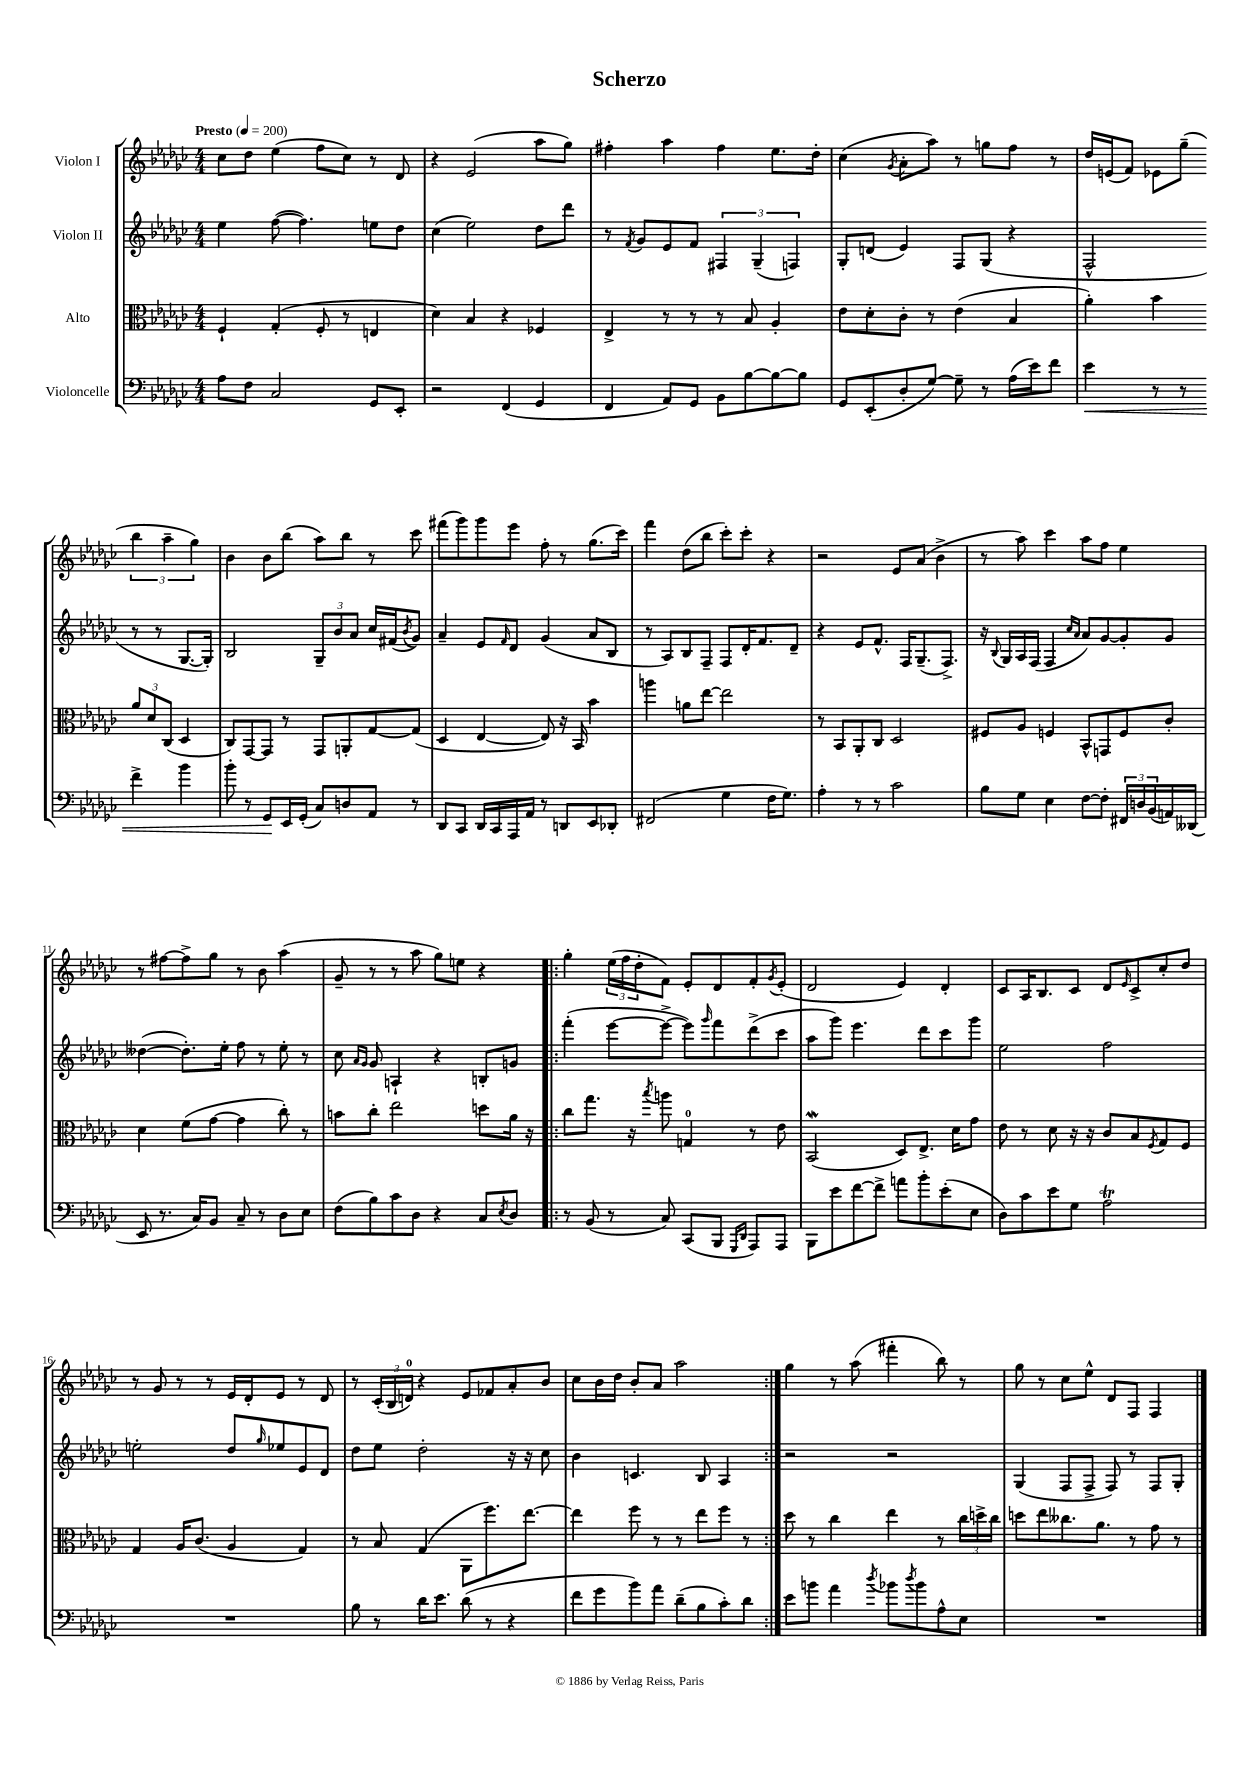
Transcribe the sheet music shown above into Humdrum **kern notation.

**kern	**dynam	**kern	**kern	**kern
*part4	*part4	*part3	*part2	*part1
*staff4	*staff4	*staff3	*staff2	*staff1
*I"Violoncelle	*	*I"Alto	*I"Violon II	*I"Violon I
*clefF4	*	*clefC3	*clefG2	*clefG2
*k[b-e-a-d-g-c-]	*	*k[b-e-a-d-g-c-]	*k[b-e-a-d-g-c-]	*k[b-e-a-d-g-c-]
*M4/4	*	*M4/4	*M4/4	*M4/4
*MM200	*	*MM200	*MM200	*MM200
=1	=1	=1	=1	=1
!	!	!	!	!LO:TX:a:B:t=Presto
8A-\L	.	4F`/	4ee-\	8cc-\L
8F\J	.	.	.	8dd-\J
2C-/	.	(4G-'/	([8ff\	(4ee-\
.	.	.	4.ff\])	.
.	.	8F'/	.	8ff\L
.	.	8r	.	8cc-\J)
8GG-/L	.	4En/	8een\L	8r
8EE-'/J	.	.	8dd-\J	8d-/
=2	=2	=2	=2	=2
2r	.	4d-\)	(4cc-\	4r
.	.	4B-/	2ee-\)	(2e-/
(4FF/	.	4r	.	.
4GG-/	.	4F-X/	8dd-\L	8aa-\L
.	.	.	8ddd-\J	8gg-\J)
=3	=3	=3	=3	=3
4FF/	.	4E-^/	8r	4ff#X'\
.	.	.	8qf/	.
.	.	.	8g-/L	.
8AA-/L)	.	8r	8e-/	4aa-\
8GG-/J	.	8r	8f/J	.
8BB-\L	.	8r	6F#X/	4ff#\
[8B-\	.	8B-/	.	.
.	.	.	(6G-~/	.
8B-\_	.	4A-'/	.	8.ee-\L
.	.	.	6Fn/)	.
8B-\J]	.	.	.	.
.	.	.	.	16dd-'\Jk
=4	=4	=4	=4	=4
8GG-/L	.	8e-\L	8G-'/L	(4cc-\
(8EE-'/	.	8d-'\	(8dn/J	.
.	.	.	.	8qg-/
8D-'/	.	8c-'\J	4e-/)	8a-'\L
[8G-/J)	.	8r	.	8aa-\J)
8G-~\]	.	(4e-\	8F/L	8r
8r	.	.	(8G-/J	8ggn\L
(16A-\LL	.	4B-/	4r	8ff\J
16e-\J)	.	.	.	.
8f\J	.	.	.	8r
=5	=5	=5	=5	=5
!	!LO:HP:b	!	!	!
4e-\	<	4a-'\)	2F^^/	16dd-/LL
.	.	.	.	(16en/J
.	.	.	.	8f/J)
8r	.	4b-\	.	8e-X\L
8r	.	.	.	(8gg-~\J
4f^\	.	12a-/L	8r	6bb-\
.	.	12d-/	.	.
.	.	.	8r	.
.	.	(12C-/J	.	6aa-~\
4b-\	.	4D-/	[8.G-/L	.
.	.	.	.	6gg-\)
.	.	.	16G-'/Jk])	.
!!LO:LB:g=z
=6	=6	=6	=6	=6
8b-'\	.	8C-/L)	2B-/	4b-\
8r	.	[8GG-/	.	.
8GG-/L	.	8GG-/J]	.	8b-\L
16EE-/L	[	8r	.	(8bb-\J
(16GG-'/JJ	.	.	.	.
8C-/L)	.	8GG-/L	12G-~/L	8aa-\L)
.	.	.	12b-/	.
8Dn/	.	8AAn'/	.	8bb-\J
.	.	.	12a-/J	.
8AA-/J	.	[8G-/	16cc-/LL	8r
.	.	.	(16f#X/J	.
.	.	.	8qb-/	.
8r	.	(8G-/J]	8g-/J)	8ccc-\
=7	=7	=7	=7	=7
8DD-/L	.	4D-/	4a-~/	(8fff#X\L
8CC-/J	.	.	.	8ggg-\)
16DD-/LL	.	[4E-/	8e-/L	8ggg-\
16CC-/	.	.	.	.
.	.	.	16qqf/	.
16AAA-/	.	.	8d-/J	8eee-\J
16AA-/JJ	.	.	.	.
8r	.	8E-/])	(4g-/	8ff'\
8DDn/L	.	16r	.	8r
.	.	16BB-/	.	.
8EE-/	.	4b-\	8a-/L	(8.gg-\L
8DD-X'/J	.	.	8B-/J	.
.	.	.	.	16ccc-\Jk)
=8	=8	=8	=8	=8
(2FF#X/	.	4aan\	8r	4fff\
.	.	.	8A-/L)	.
.	.	8an\L	8B-/	(8dd-\L
.	.	[8ee-\J	8F~/J	8bb-\J
4G-\	.	2ee-\]	8F/L	8ccc-'\L)
.	.	.	16d-'/K	8ccc-'\J
.	.	.	8.f/	.
16F\KL	.	.	.	4r
8.G-\J)	.	.	.	.
.	.	.	8d-~/J	.
=9	=9	=9	=9	=9
4A-'\	.	8r	4r	2r
.	.	8BB-/L	.	.
8r	.	8AA-'/	8e-/L	.
8r	.	8C-/J	8.f^^/J	.
2c-\	.	2D-/	.	8e-/L
.	.	.	16F/KL	.
.	.	.	(8.G-~/	(8a-/J
.	.	.	.	4b-^\
.	.	.	8.F^/J)	.
=10	=10	=10	=10	=10
8B-\L	.	8F#X/L	16r	8r
.	.	.	8qqB-/	.
.	.	.	16G-/LL	.
8G-\J	.	8A-/J	16A-/	8aa-\)
.	.	.	(16F/JJ	.
4E-\	.	4Fn/	4F/	4ccc-\
.	.	.	16qqcc-/LL	.
.	.	.	16qqa-/JJ	.
[8F\L	.	8BB-^^/L	8a-/L)	8aa-\L
8F'\J]	.	8GGn/	[8g-/	8ff\J
24FF#X/LL	.	8F/	8g-'/]	4ee-\
24Dn/	.	.	.	.
(24BB-/	.	.	.	.
16AAn/)	.	8c-'/J	8g-/J	.
(16DD--X/JJ	.	.	.	.
!!LO:LB:g=z
=11	=11	=11	=11	=11
8EE-/	.	4d-\	([4dd--X\	8r
8.r	.	.	.	[8ff#X\L
.	.	(8f\L	8.dd--'\L])	8ff#^\]
16C-/KL)	.	.	.	.
8BB-/J	.	[8g-\J	.	8gg-\J
.	.	.	16ee-'\Jk	.
8C-~/	.	4g-\]	8ff\	8r
8r	.	.	8r	8b-\
8D-\L	.	8cc-'\)	8ee-'\	(4aa-\
8E-\J	.	8r	8r	.
=12	=12	=12	=12	=12
(8F\L	.	8bn\L	8cc-\	8g-~/
.	.	.	16qqa-/LL	.
.	.	.	16qqg-/JJ	.
8B-\)	.	8cc-'\J	8g-/	8r
8c-\	.	2ee-\	4An`/	8r
8D-\J	.	.	.	8aa-\
4r	.	.	4r	8gg-\L)
.	.	.	.	8een\J
8C-/L	.	8ddn\L	8Bn'/L	4r
8qE-/	.	.	.	.
8D-/J	.	16a-\Jk	8gn/J	.
.	.	16r	.	.
=13!|:	=13!|:	=13!|:	=13!|:	=13!|:
8r	.	8cc-\L	(4fff'\	4gg-'\
(8BB-/	.	8.gg-\J	.	.
8r	.	.	[8eee-\L	(24ee-\LL
.	.	.	.	24ff\
.	.	16r	.	.
.	.	.	.	24dd-'\J
.	.	8qbb-/	.	.
8C-/)	.	8aan\	8eee-^\J_	8f\J)
(8CC-/L	.	4Gn/	8eee-\L])	8e-'/L
.	.	.	16qqggg-/	.
8BBB-/J	.	.	8fff\	8d-/
16qqGGG-/LL	.	.	.	.
16qqDD-/JJ	.	.	.	.
8AAA-/L)	.	8r	(8ddd-^\	8f'/
.	.	.	.	8qg-/
8AAA-/J	.	8e-\	8ccc-\J	(8e-'/J
=14	=14	=14	=14	=14
8BBB-\L	.	(2BB-W/	8aa-\L	2d-/
8e-\	.	.	8ggg-\J)	.
[8f\	.	.	4.eee-\	.
8f^\J]	.	.	.	.
8an\L	.	8D-/L)	.	4e-/)
8b-'\	.	8.E-^/J	8ddd-\L	.
(8e-'\	.	.	8ccc-\	4d-'/
.	.	16d-\KL	.	.
8E-\J	.	8g-\J	8ggg-\J	.
=15	=15	=15	=15	=15
8D-\L)	.	8e-\	2ee-\	8c-/L
8c-\	.	8r	.	16A-/K
.	.	.	.	8.B-/
8e-\	.	8d-\	.	.
8G-\J	.	16r	.	8c-/J
.	.	16r	.	.
2A-T\	.	8c-/L	2ff\	8d-/L
.	.	.	.	16qqe-/
.	.	8B-/	.	8c-^/
.	.	8qF/	.	.
.	.	8G-/	.	8cc-'/
.	.	8F/J	.	8dd-/J
!!LO:LB:g=z
=16	=16	=16	=16	=16
1r	.	4G-/	2een'\	8r
.	.	.	.	8g-/
.	.	16A-/KL	.	8r
.	.	(8.c-/J	.	.
.	.	.	.	8r
.	.	4A-/	8dd-/L	16e-/LL
.	.	.	.	16d-'/J
.	.	.	16qqgg-/	.
.	.	.	8ee-X/	8e-/J
.	.	4G-/)	8e-/	8r
.	.	.	8d-/J	8d-/
=17	=17	=17	=17	=17
8B-\	.	8r	8dd-\L	8r
8r	.	8B-/	8ee-\J	(24c-'/LL
.	.	.	.	24B-/
.	.	.	.	24dn/JJ)
16d-\KL	.	(4G-/	2dd-'\	4r
8.e-\J	.	.	.	.
(8d-\	.	8AA-\L	.	8e-/L
8r	.	8.ff\)	.	8f-X/
4r	.	.	16r	8a-'/
.	.	[8.ee-\J	16r	.
.	.	.	8cc-\	8b-/J
=18	=18	=18	=18	=18
8f\L	.	4ee-\]	4b-\	8cc-\L
8g-\	.	.	.	16b-\L
.	.	.	.	16dd-\JJ
8b-\)	.	8ff\	4.cn/	8b-'/L
8a-\J	.	8r	.	8a-/J
(8d-~\L	.	8r	.	2aa-\
8B-\	.	8ee-\L	8B-/	.
8c-'\)	.	8ff\J	4A-/	.
8d-\J	.	8r	.	.
=19:|!	=19:|!	=19:|!	=19:|!	=19:|!
8e-\L	.	8dd-\	2r	4gg-\
8bn\J	.	8r	.	.
4a-\	.	4cc-\	.	8r
.	.	.	.	(8aa-\
8qdd-/	.	.	.	.
8b-X\L	.	4ee-\	2r	4fff#X'\
8qdd-/	.	.	.	.
8b-\	.	.	.	.
8A-^^\	.	8r	.	8bb-\)
8E-\J	.	24cc-\LL	.	8r
.	.	24ddn^\	.	.
.	.	24cc-\JJ	.	.
=20	=20	=20	=20	=20
1r	.	8ddn\L	(4G-/	8gg-\
.	.	8ee-\	.	8r
.	.	8.cc--X\	8F/L	8cc-\L
.	.	.	8F^/J	8ee-^^\J
.	.	8.a-\J	.	.
.	.	.	8F/)	8d-/L
.	.	8r	8r	8F/J
.	.	8g-\	8F/L	4F/
.	.	8r	8G-'/J	.
==	==	==	==	==
*-	*-	*-	*-	*-
